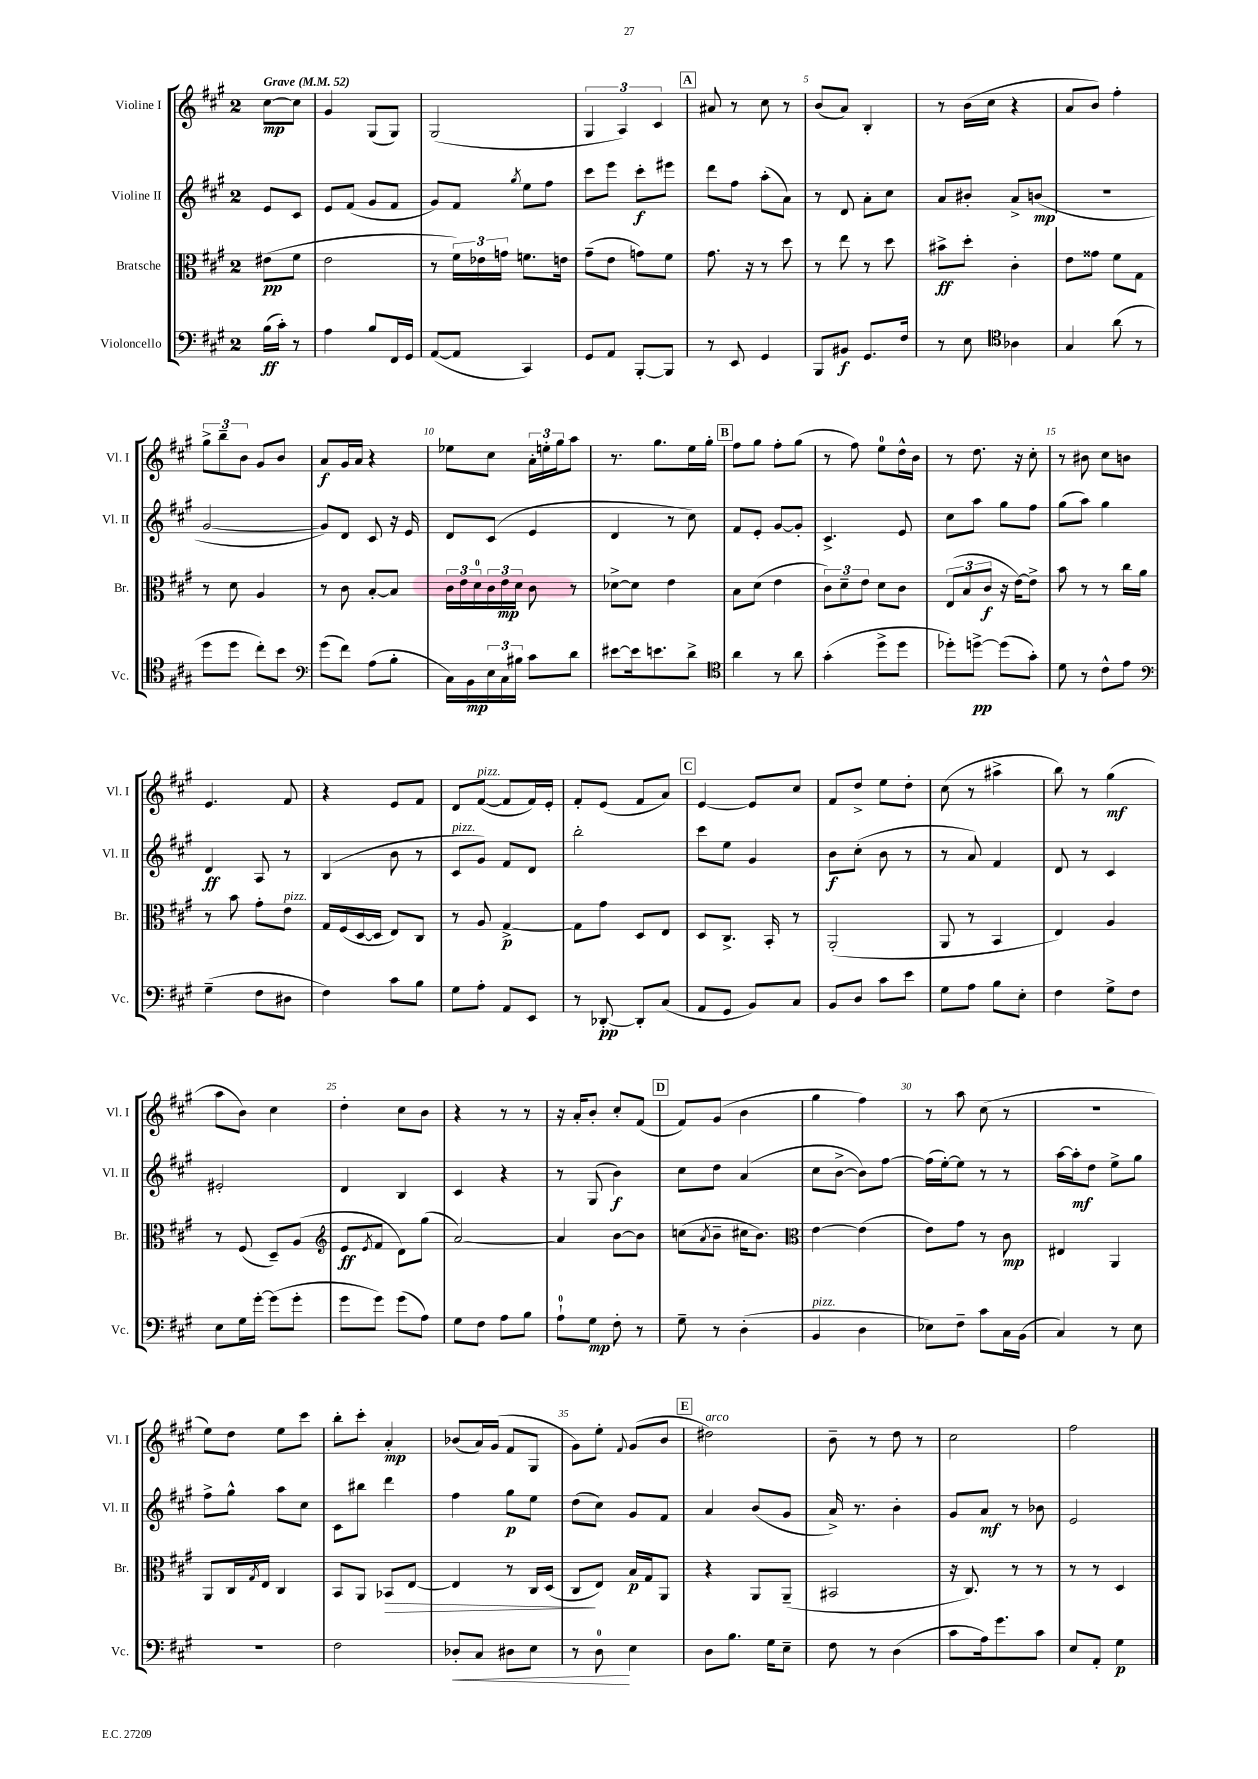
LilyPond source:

<<
\new StaffGroup <<
\new Staff = "s0" \with { instrumentName = "Violine I" shortInstrumentName = "Vl. I" } {
    \clef treble \key a \major \once \override Staff.TimeSignature.style = #'single-digit \time 2/4 \partial 4 \tempo "Grave" 4 = 52
    cis''8~\mp cis''8 |
    gis'4 gis8( gis8) |
    gis2( |
    \tuplet 3/2 { gis4 a4) cis'4 } |
    \mark \markup { \box "A" } ais'8 r8 cis''8 r8 |
    b'8( a'8) b4-. |
    r8 b'16( cis''16 r4 |
    a'8 b'8) fis''4-. |
    \tuplet 3/2 { gis''8-> b''8-- b'8 } gis'8 b'8 |
    a'8\f gis'16 a'16 r4 |
    ees''8 cis''8 \tuplet 3/2 { a'16-. e''16-. gis''16 } a''8 |
    r8. gis''8. e''16 gis''16-. |
    \mark \markup { \box "B" } fis''8 gis''8 fis''8-. gis''8( |
    r8 fis''8) e''8-0 d''16-^ b'16 |
    r8 d''8. r16 cis''8-. |
    r8 bis'8 cis''8 b'8 |
    e'4. fis'8 |
    r4 e'8 fis'8 |
    d'8 fis'8~^\markup { \italic "pizz." }( fis'8 fis'16) e'16-. |
    fis'8-. e'8( fis'8 a'8) |
    \mark \markup { \box "C" } e'4~ e'8 cis''8 |
    fis'8 d''8-> e''8 d''8-. |
    cis''8( r8 ais''4-> |
    b''8) r8 gis''4\mf( |
    a''8 b'8) cis''4 |
    d''4-. cis''8 b'8 |
    r4 r8 r8 |
    r16 a'16-. b'8-. cis''8-. fis'8( |
    \mark \markup { \box "D" } fis'8) gis'8( b'4 |
    gis''4 fis''4) |
    r8 a''8 cis''8( r8 |
    R2 |
    e''8) d''8 e''8 cis'''8 |
    b''8-. cis'''8-. a'4-.\mp |
    bes'8( a'16) gis'16( fis'8 gis8 |
    gis'8) e''8-. \appoggiatura { fis'8 } gis'8( b'8 |
    \mark \markup { \box "E" } dis''2^\markup { \italic "arco" }) |
    b'8-- r8 d''8 r8 |
    cis''2 |
    fis''2 \bar "|." |
}
\new Staff = "s1" \with { instrumentName = "Violine II" shortInstrumentName = "Vl. II" } {
    \clef treble \key a \major \once \override Staff.TimeSignature.style = #'single-digit \time 2/4 \partial 4
    e'8 cis'8 |
    e'8 fis'8( gis'8 fis'8 |
    gis'8) fis'8 \acciaccatura { gis''8 } e''8 fis''8 |
    cis'''8 e'''8 cis'''8-.\f eis'''8 |
    \mark \markup { \box "A" } d'''8 fis''8 a''8-.( a'8) |
    r8 d'8 a'8-. cis''8 |
    a'8 bis'8-. a'8-> b'8\mp( |
    R2 |
    gis'2~ |
    gis'8) d'8 cis'8 r16 e'16 |
    d'8 cis'8( e'4 |
    d'4 r8 cis''8) |
    \mark \markup { \box "B" } fis'8 e'8-. gis'8~ gis'8-. |
    cis'4.-> e'8 |
    cis''8 a''8 gis''8 fis''8 |
    gis''8( a''8) gis''4 |
    d'4\ff a8 r8 |
    b4( b'8 r8 |
    cis'8^\markup { \italic "pizz." } gis'8) fis'8 d'8 |
    b''2-. |
    \mark \markup { \box "C" } cis'''8 e''8 gis'4 |
    b'8\f cis''8-.( b'8 r8 |
    r8 a'8) fis'4 |
    d'8 r8 cis'4 |
    eis'2-. |
    d'4 b4 |
    cis'4 r4 |
    r8 gis8( b'4\f) |
    \mark \markup { \box "D" } cis''8 d''8 a'4( |
    cis''8 b'8~-> b'8) fis''8~ |
    fis''16( e''16~-.) e''8 r8 r8 |
    a''16~ a''16-.\mf d''8 e''8-> gis''8 |
    fis''8-> gis''8-^ a''8 cis''8 |
    cis'8 bis''8 d'''4 |
    fis''4 gis''8\p e''8 |
    d''8( cis''8) gis'8 fis'8 |
    \mark \markup { \box "E" } a'4 b'8( gis'8 |
    a'16->) r8. b'4-. |
    gis'8 a'8\mf r8 bes'8 |
    e'2 \bar "|." |
}
\new Staff = "s2" \with { instrumentName = "Bratsche" shortInstrumentName = "Br." } {
    \clef alto \key a \major \once \override Staff.TimeSignature.style = #'single-digit \time 2/4 \partial 4
    eis'8\pp( fis'8 |
    e'2 |
    r8 \tuplet 3/2 { fis'16) ees'16 g'16 } f'8. e'16 |
    gis'8--( e'8 g'8) fis'8 |
    \mark \markup { \box "A" } gis'8. r16 r8 d''8 |
    r8 e''8 r8 d''8 |
    bis'8->\ff d''8-. cis'4-. |
    e'8 gisis'8 fis'8 gis8 |
    r8 d'8 a4 |
    r8 cis'8 b8~-. b8 |
    \tuplet 3/2 { cis'16 e'16 d'16-0 } \tuplet 3/2 { cis'16 e'16\mp d'16 } cis'8 r8 |
    des'8~-> des'8 e'4 |
    \mark \markup { \box "B" } b8 d'8( e'4 |
    \tuplet 3/2 { cis'8) d'8-- e'8 } d'8 cis'8 |
    \tuplet 3/2 { e8( b8 cis'8\f } r16 e'16~) e'8-> |
    b'8 r8 r8 cis''16 a'16 |
    r8 b'8 gis'8-. e'8^\markup { \italic "pizz." } |
    gis16 fis16( d16~ d16 e8) cis8 |
    r8 a8 gis4~->\p |
    gis8 gis'8 d8 e8 |
    \mark \markup { \box "C" } d8 cis8.-> b,16-. r8 |
    a,2-.( |
    a,8 r8 b,4 |
    e4) a4 |
    r8 fis8( d8--) a8( |
    \clef treble e'8\ff \acciaccatura { e'8 } fis'8 d'8) gis''8( |
    a'2~) |
    a'4 b'8~ b'8 |
    \mark \markup { \box "D" } c''8( \acciaccatura { a'8 } b'8-- cis''16 b'8.) |
    \clef alto e'4~ e'4( |
    e'8) gis'8 r8 cis'8\mp |
    eis4 a,4 |
    a,8 cis16 \acciaccatura { gis8 } e16 cis4 |
    b,8 a,8 bes,8\> e8~ |
    e4 r8 cis16 d16( |
    cis8\! e8) b16\p gis16 a,8 |
    \mark \markup { \box "E" } r4 a,8 a,8--( |
    bis,2 |
    r16 cis8.) r8 r8 |
    r8 r8 d4 \bar "|." |
}
\new Staff = "s3" \with { instrumentName = "Violoncello" shortInstrumentName = "Vc." } {
    \clef bass \key a \major \once \override Staff.TimeSignature.style = #'single-digit \time 2/4 \partial 4
    b16\ff( cis'16-.) r8 |
    a4 b8 fis,16 gis,16 |
    a,8~( a,8 cis,4) |
    gis,8 a,8 b,,8~-. b,,8 |
    \mark \markup { \box "A" } r8 e,8 gis,4 |
    b,,8 bis,8\f gis,8. fis16 |
    r8 e8 \clef tenor aes4 |
    gis4 a'8( r8 |
    d''8 d''8 cis''8-.) b'8 |
    \clef bass gis'8( fis'8) a8( b8-. |
    cis16) b,16\mp \tuplet 3/2 { e16 cis16 bis16 } cis'8 d'8 |
    eis'8~ eis'16 e'8. d'8-> |
    \mark \markup { \box "B" } \clef tenor a'4 r8 a'8 |
    gis'4-.( d''8-> d''8 |
    des''8-.) d''8~->\pp d''8( gis'8-.) |
    d'8 r8 cis'8-^ e'8 |
    \clef bass gis4--( fis8 dis8 |
    fis4) cis'8 b8 |
    gis8 a8-. a,8 e,8 |
    r8 des,8~-.\pp des,8-. cis8( |
    \mark \markup { \box "C" } a,8 gis,8 b,8) cis8 |
    b,8 d8 cis'8 e'8 |
    gis8 a8 b8 e8-. |
    fis4 gis8-> fis8 |
    e8 gis16 gis'16~-. gis'8( gis'8-. |
    gis'8 gis'8) gis'8( a8) |
    gis8 fis8 a8 b8 |
    a8-0-! gis8\mp fis8-. r8 |
    \mark \markup { \box "D" } gis8-- r8 d4-.( |
    b,4^\markup { \italic "pizz." } d4 |
    ees8) fis8-- cis'8 cis16 b,16( |
    cis4) r8 e8 |
    r2 |
    fis2 |
    des8-.\< cis8 dis8 e8 |
    r8 d8-0\! e4 |
    \mark \markup { \box "E" } d8 b8. gis16 e8-- |
    fis8 r8 d4( |
    cis'8 a16) gis'8. cis'8 |
    e8 a,8-. gis4\p \bar "|." |
}
>>
>>
\layout { \context { \Score \override BarNumber.break-visibility = ##(#f #t #t) barNumberVisibility = #(every-nth-bar-number-visible 5) } }
